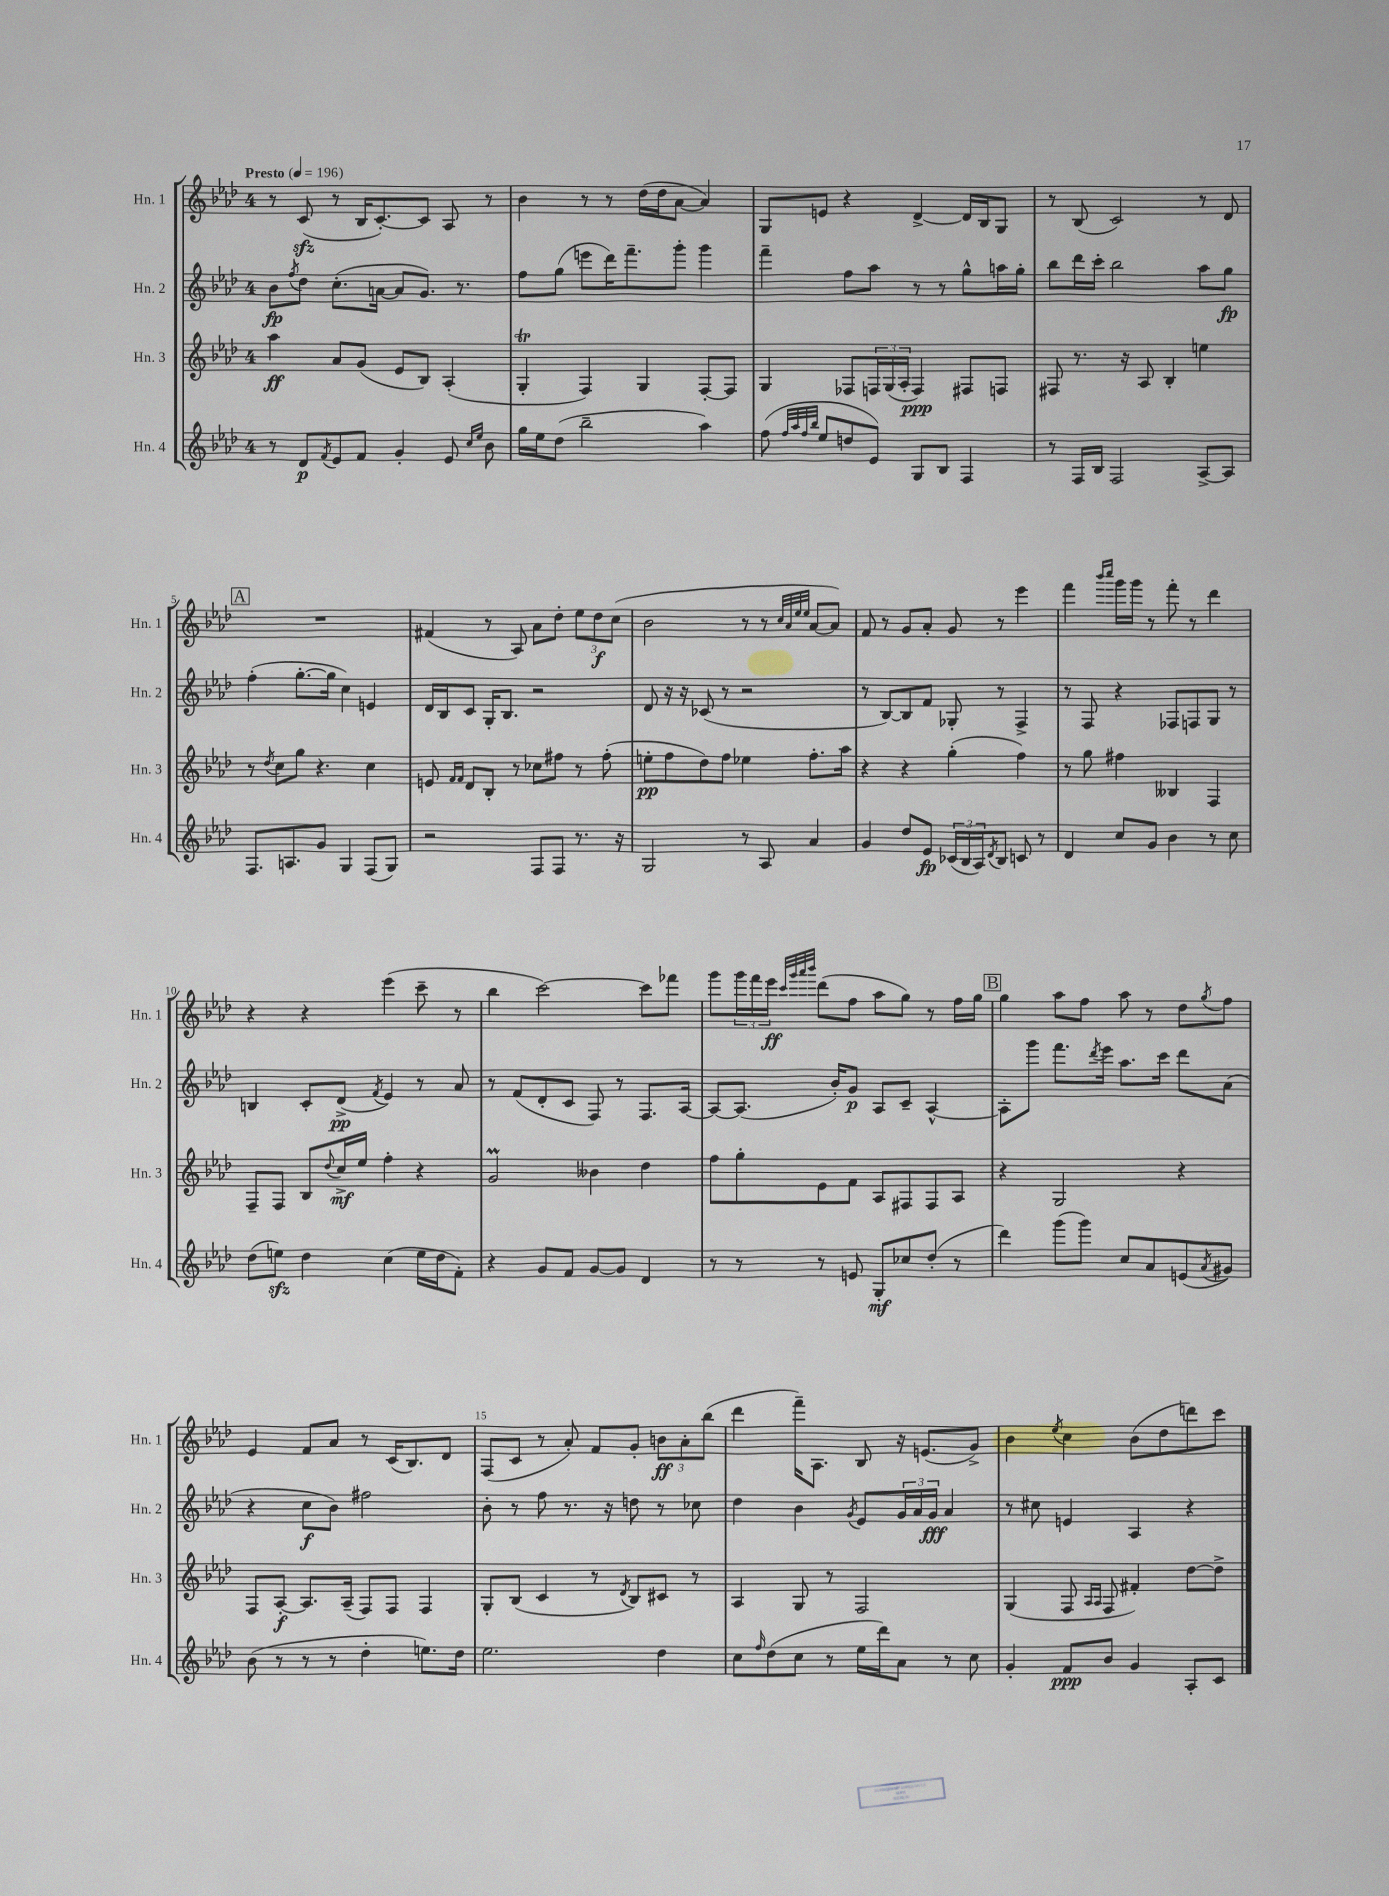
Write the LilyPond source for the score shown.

<<
\new StaffGroup <<
\new Staff = "s0" \with { instrumentName = "Hn. 1" shortInstrumentName = "Hn. 1" } {
    \clef treble \key aes \major \once \override Staff.TimeSignature.style = #'single-digit \time 4/4 \tempo "Presto" 4 = 196
    r8 c'8\sfz( r8 bes16 c'8.~-.) c'8 aes8 r8 |
    bes'4 r8 r8 des''16( des''16 aes'8~ aes'4) |
    g8 e'8 r4 des'4~-> des'16 bes16 g8 |
    r8 bes8( c'2) r8 des'8 |
    \mark \markup { \box "A" } R1 |
    fis'4( r8 aes8) aes'8 des''8-. \tuplet 3/2 { ees''8 des''8\f c''8( } |
    bes'2 r8 r8 \grace { c''32 aes'32 ees''32 ees''32 } aes'8~ aes'8) |
    f'8 r8 g'8 aes'8-. g'8 r8 ees'''4 |
    f'''4 \grace { bes'''16 c''''16 } g'''16 g'''16 r8 f'''8-. r8 des'''4 |
    r4 r4 ees'''4( c'''8-- r8 |
    bes''4 c'''2~) c'''8 fes'''8 |
    g'''8 \tuplet 3/2 { g'''16 f'''16 ees'''16\ff } \grace { c'''32 g'''32 aes'''32 bes'''32 } des'''8( f''8 aes''8 g''8) r8 f''16 g''16 |
    \mark \markup { \box "B" } g''4 aes''8 f''8 aes''8 r8 des''8 \acciaccatura { g''8 } f''8 |
    ees'4 f'8 aes'8 r8 c'16( bes8.) des'8 |
    f8( c'8 r8 aes'8-.) f'8 g'8-. \tuplet 3/2 { b'8\ff aes'8-. bes''8( } |
    des'''4 f'''16--) aes8. bes8 r16 e'8.( g'8->) |
    bes'4 \acciaccatura { ees''8 } c''4 bes'8( des''8 d'''8) c'''8 \bar "|." |
}
\new Staff = "s1" \with { instrumentName = "Hn. 2" shortInstrumentName = "Hn. 2" } {
    \clef treble \key aes \major \once \override Staff.TimeSignature.style = #'single-digit \time 4/4
    bes'8\fp \acciaccatura { f''8 } des''8 c''8.-.( a'16~ a'8 g'8.) r8. |
    f''8 g''8( e'''8 des'''16) f'''8.-- g'''8-. g'''4 |
    f'''4-- f''8 aes''8 r8 r8 g''8-^ a''16 g''16-. |
    bes''8 des'''16 c'''16-. bes''2 aes''8 g''8\fp |
    \mark \markup { \box "A" } f''4-.( g''8.~-. g''16 c''4) e'4 |
    des'16 bes16 c'8 g16-. bes8. r2 |
    des'8 r16 r16 ces'8( r8 r2 |
    r8 bes8~) bes8 f'8 ges8-. r8 f4-> |
    r8 f8 r4 fes8 f8 g8 r8 |
    b4 c'8-. des'8->\pp( \acciaccatura { f'8 } ees'4) r8 aes'8 |
    r8 f'8( des'8-. c'8 f8) r8 f8. aes16~ |
    aes8~ aes8.( bes'16-.) g'8\p aes8 c'8-- aes4~-^ |
    \mark \markup { \box "B" } aes8-. g'''8 f'''8. \acciaccatura { des'''8 } ees'''16 aes''8. c'''16 des'''8 aes'8( |
    r4 c''8\f bes'8) fis''2 |
    bes'8-. r8 f''8 r8. r16 d''8 r8 ces''8 |
    des''4 bes'4 \acciaccatura { g'8 } ees'8 \tuplet 3/2 { g'16 aes'16 g'16\fff } aes'4 |
    r8 cis''8 e'4 aes4 r4 \bar "|." |
}
\new Staff = "s2" \with { instrumentName = "Hn. 3" shortInstrumentName = "Hn. 3" } {
    \clef treble \key aes \major \once \override Staff.TimeSignature.style = #'single-digit \time 4/4
    aes''4\ff aes'8 g'8( ees'8 bes8) aes4-.( |
    g4-.\trill f4) g4 f8~-. f8 |
    g4 fes8 \tuplet 3/2 { f16 g16( aes16-. } f4\ppp) fis8 f8 |
    fis8 r8. r16 aes8 bes4-. e''4 |
    \mark \markup { \box "A" } r8 \acciaccatura { des''8 } c''8 g''8 r4. c''4 |
    e'8 \grace { f'16 f'16 } des'8 bes8-. r8 ces''8 fis''8 r8 fis''8-.( |
    e''8-.\pp f''8 des''8) f''8 ees''4 f''8.-. aes''16 |
    r4 r4 g''4-.( f''4) |
    r8 g''8 fis''4 beses4 f4 |
    f8-- f8 bes8 \appoggiatura { des''8 } c''16->\mf ees''16 f''4-. r4 |
    g'2\prall beses'4 des''4 |
    f''8 g''8-. ees'8 f'8 aes8 fis8 fis8 aes8 |
    \mark \markup { \box "B" } r4 g2 r4 |
    f8 aes8~-.\f aes8. aes16--( f8) f8 f4 |
    g8-. bes8( c'4 r8 \acciaccatura { des'8 } bes8) cis'8 r8 |
    aes4 g8 r8 f2 |
    g4( f8 \grace { aes16 aes16 } f8 fis'4-.) des''8~ des''8-> \bar "|." |
}
\new Staff = "s3" \with { instrumentName = "Hn. 4" shortInstrumentName = "Hn. 4" } {
    \clef treble \key aes \major \once \override Staff.TimeSignature.style = #'single-digit \time 4/4
    r8 des'8\p \acciaccatura { f'8 } ees'8 f'8 g'4-. ees'8 \grace { c''16 ees''16 } bes'8 |
    g''16 ees''16 des''8( bes''2-- aes''4) |
    f''8( \grace { f''32 aes''32 f''32 bes''32 } ees''8 d''8 ees'8) g8 bes8 f4 |
    r8 f16 bes16 f2 aes8~-> aes8 |
    \mark \markup { \box "A" } f8. a8. g'8 g4 f8( g8) |
    r2 f8 f8 r8. r16 |
    g2 r8 aes8 aes'4 |
    g'4 des''8 ees'8\fp \tuplet 3/2 { ces'16( bes16 aes16) } \acciaccatura { des'8 } bes8 c'8 r8 |
    des'4 c''8 g'8 bes'4 r8 c''8 |
    des''8( e''8\sfz) des''4 c''4( e''16 des''16 f'8-.) |
    r4 g'8 f'8 g'8~ g'8 des'4 |
    r8 r8 r8 e'8 g8-.\mf ces''8 des''8-.( r8 |
    \mark \markup { \box "B" } des'''4) g'''8( g'''8) c''8 aes'8 e'8( \acciaccatura { aes'8 } gis'8) |
    bes'8( r8 r8 r8 des''4-. e''8.) des''16 |
    ees''2. des''4 |
    c''8 \grace { f''16 } des''8( c''8 r8 ees''16 des'''16) aes'8 r8 c''8 |
    g'4-. f'8\ppp bes'8 g'4 aes8-. c'8 \bar "|." |
}
>>
>>
\layout { \context { \Score \override BarNumber.break-visibility = ##(#f #t #t) barNumberVisibility = #(every-nth-bar-number-visible 5) } }
